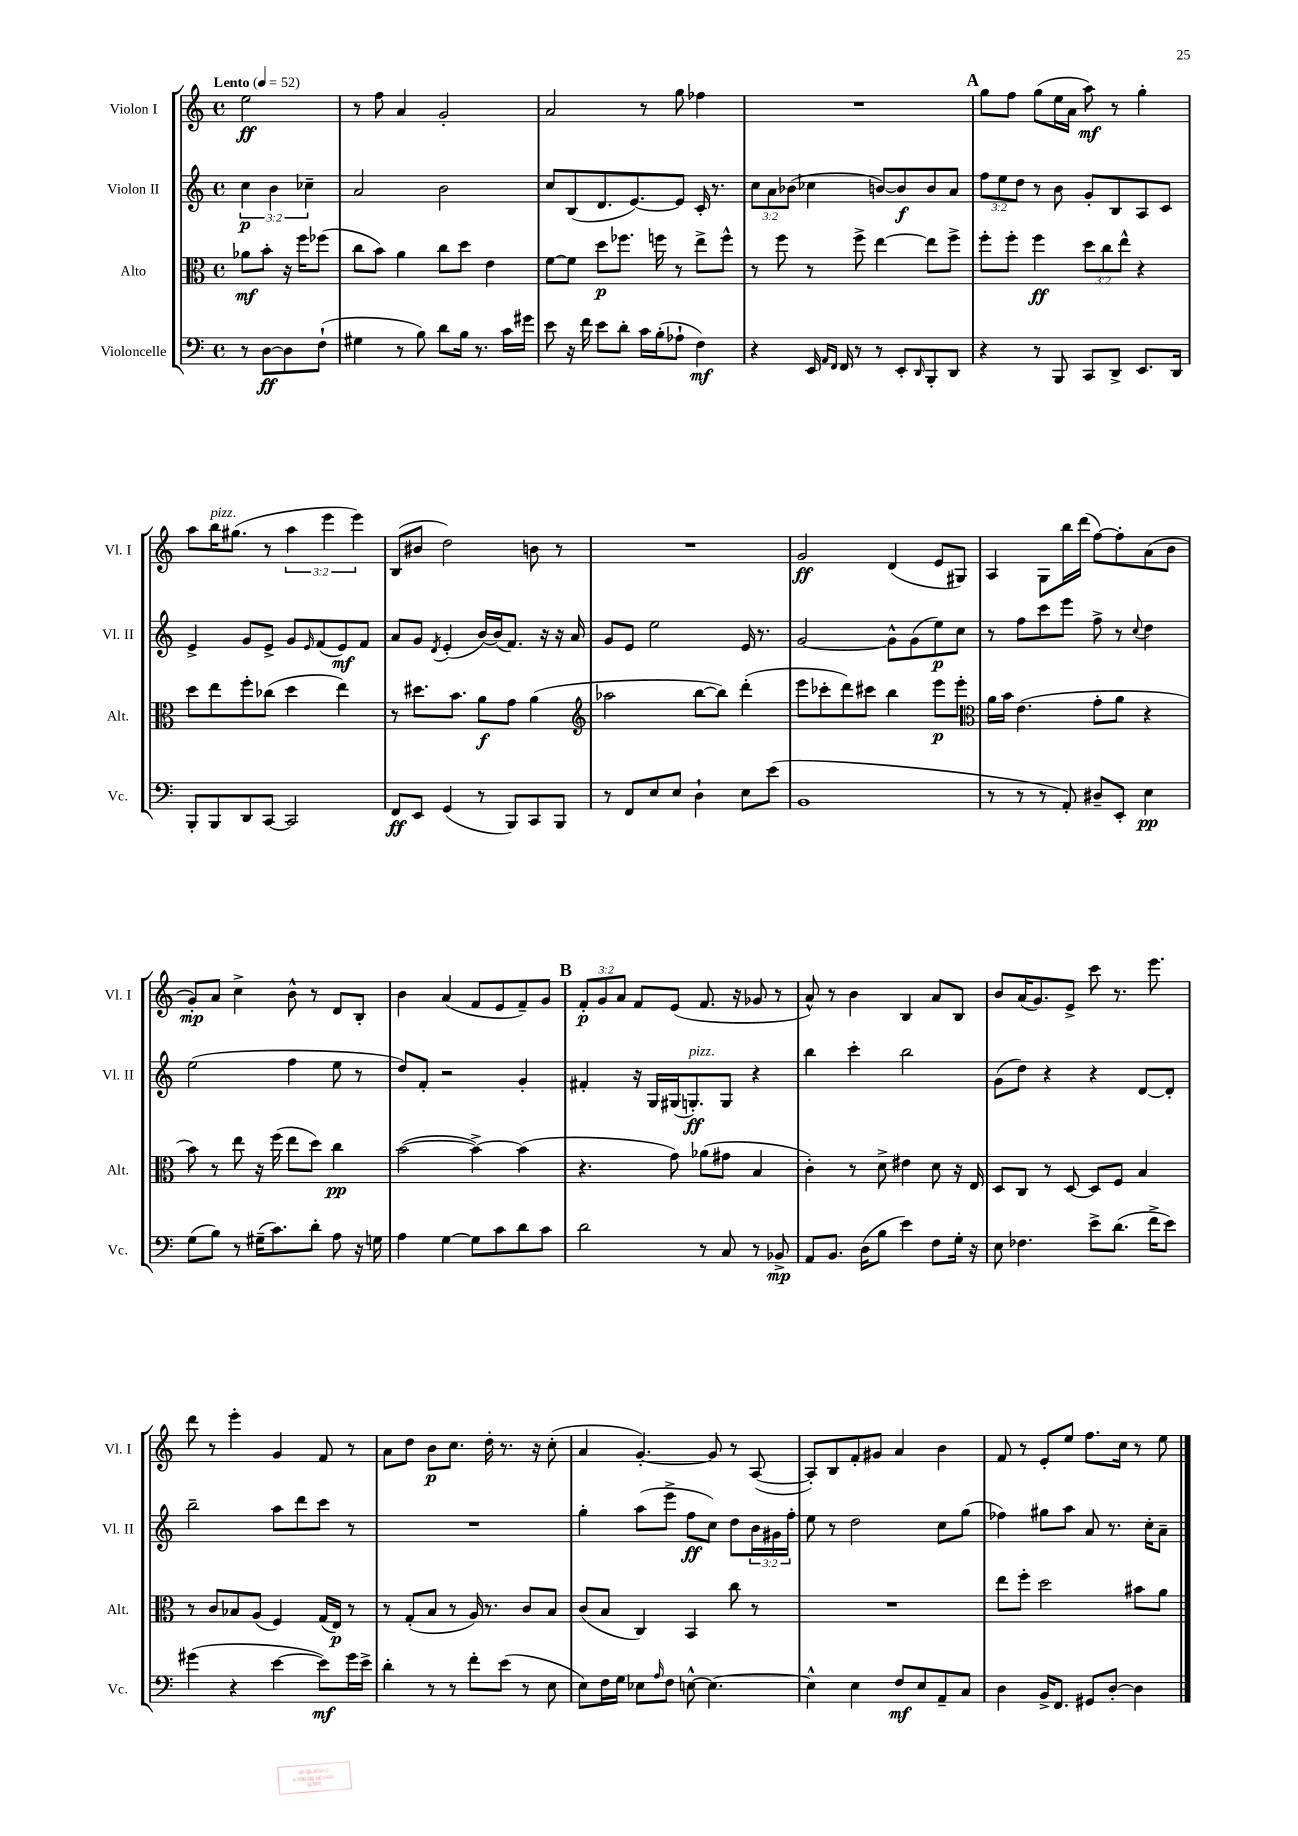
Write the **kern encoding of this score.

**kern	**kern	**kern	**kern
*staff4	*staff3	*staff2	*staff1
*clefF4	*clefC3	*clefG2	*clefG2
*k[]	*k[]	*k[]	*k[]
*M4/4	*M4/4	*M4/4	*M4/4
*met(c)	*met(c)	*met(c)	*met(c)
*MM52	*MM52	*MM52	*MM52
8r	8a-\L	6cc\	2ee\
[8D\L	8b'\J	.	.
.	.	6b\	.
8D\]	16r	.	.
.	16ff\LK	.	.
.	.	6cc-~\	.
(8F`\J	(8ff-\J	.	.
=	=	=	=
4G#\	8cc\L	2a/	8r
.	8b\J)	.	8ff\
8r	4a\	.	4a/
8B\)	.	.	.
8d\L	8cc\L	2b\	2g'/
16B\Jk	8dd\J	.	.
8.r	.	.	.
.	4e\	.	.
16c\LL	.	.	.
16g#\JJ	.	.	.
=	=	=	=
8e\	[8f\L	8cc/L	2a/
16r	8f\]J	(8B/	.
16f\	.	.	.
8e\L	8dd\L	8.d/	.
8d'\J	8.ff-\J	.	.
.	.	[8.e/)	.
16c\LL	.	.	8r
(16B'\J	16ff\	.	.
8A-`\J	8r	8e/]J	8gg\
4F\)	8ee^\L	16c'/	4ff-\
.	.	8.r	.
.	8ff^^\J	.	.
=	=	=	=
4r	8r	12cc\L	1r
.	.	12a\	.
.	8ff\	.	.
.	.	(12b-\J	.
16EE/	8r	4cc-\	.
16qqAA/LL	.	.	.
16qqFF/JJ	.	.	.
16FF/	.	.	.
8r	8ff^\	.	.
8r	[4ee\	[8b/L)	.
8EE'/L	.	8b/]	.
16qqDD/	.	.	.
8BBB'/	8ee\]L	8b/	.
8DD/J	8ff^\J	8a/J	.
=	=	=	=
4r	8ff'\L	12ff\L	8gg\L
.	.	12ee\	.
.	8ff'\J	.	8ff\J
.	.	12dd\J	.
8r	4ff\	8r	(8gg\L
8BBB/	.	8b\	16ee\L
.	.	.	16a\JJ
8CC/L	12dd\L	8g'/L	8aa\)
.	12cc\	.	.
8DD^/J	.	8B/	8r
.	12ee^^\J	.	.
8.EE/L	4r	8A/	4gg'\
.	.	8c/J	.
16DD/Jk	.	.	.
=	=	=	=
8BBB'/L	8dd\L	4e^/	8aa\L
8BBB/	8ee\	.	16bb\K
.	.	.	(8.gg#\J
8DD/	8ff'\	8g/L	.
[8CC/J	(8cc-\J	8e^/J	8r
2CC/]	4dd\	8g/L	6aa\
.	.	16qqe/	.
.	.	(8f/	.
.	.	.	6eee\
.	4ee\)	8e/)	.
.	.	.	6eee\)
.	.	8f/J	.
=	=	=	=
8FF/L	8r	8a/L	(8B/L
8EE/J	8.dd#\L	8g/J	8b#/J
.	.	8qd/	.
(4GG/	.	(4e'/	2dd\)
.	8.b\J	.	.
8r	8a\L	[16b/LL)	.
.	.	(16b/]J	.
8BBB/L)	8g\J	8.f/J)	.
8CC/	(4a\	.	8b\
.	.	16r	.
8BBB/J	.	16r	8r
.	.	16a/	.
=	=	=	=
*	*clefG2	*	*
8r	2aa-\	8g/L	1r
8FF/L	.	8e/J	.
8E/	.	2ee\	.
8E/J	.	.	.
4D`\	[8bb\L	.	.
.	8bb\]J)	.	.
8E\L	(4ddd'\	16e/	.
.	.	8.r	.
(8e\J	.	.	.
=	=	=	=
1BB	8eee\L	[2g/	2g/
.	8ccc-'\	.	.
.	8ddd\)	.	.
.	8ccc#\J	.	.
.	4bb\	8g^^\]L	(4d/
.	.	(8g\	.
.	8eee\L	8ee\)	8e/L
.	8eee'\J	8cc\J	8G#/J)
=	=	=	=
*	*clefC3	*	*
8r	16a\LL	8r	4A/
.	16b\JJ	.	.
8r	(4.e\	8ff\L	.
8r	.	8ccc\	8G\L
8AA'/)	.	8eee\J	16bb\L
.	.	.	(16ddd\JJ
8D#~/L	8g'\L	8ff^\	[8ff\L)
8EE'/J	8a\J	8r	8ff'\]
.	.	8qqcc/	.
4E\	4r	4dd\	(8a\
.	.	.	8b\J
=	=	=	=
(8G\L	8b\)	(2ee\	8g'/L)
8B\J)	8r	.	8a/J
8r	8ee\	.	4cc^\
(16G#~\LK	16r	.	.
8.c\)	(16ff\	.	.
.	8ee\L	4ff\	8b^^\
8d'\J	8dd\J)	.	8r
8A\	4cc\	8ee\	8d/L
16r	.	8r	8B'/J
16G\	.	.	.
=	=	=	=
4A\	([2b\	8dd/L)	4b\
.	.	8f'/J	.
[4G\	.	2r	(4a/
8G\]L	4b^\_)	.	8f/L
8c\	.	.	8e/
8d\	(4b\]	4g'/	8f~/)
8c\J	.	.	8g/J
=	=	=	=
2d\	4.r	4f#'/	12f'/L
.	.	.	12g/
.	.	.	12a/J
.	.	16r	8f/L
.	.	16G/LL	.
.	8g\)	(16G#/J	(8e/J
.	.	8.G'/)	.
8r	(8a-\L	.	8.f/
8C/	8g#\J	8G/J	.
.	.	.	16r
8r	4B/	4r	8g-/
8BB-^/	.	.	8r
=	=	=	=
8AA/L	4c'\)	4bb\	8a^^/)
8.BB/J	.	.	8r
.	8r	4ccc'\	4b\
(16D\LK	.	.	.
8B\J	8d^\	.	.
4e\)	4e#\	2bb\	4B/
8F\L	8d\	.	8a/L
16G'\Jk	16r	.	8B/J
16r	16E/	.	.
=	=	=	=
8E\	8D/L	(8g\L	8b/L
4.F-\	8C/J	8dd\J)	(16a/K
.	.	.	8.g/)
.	8r	4r	.
.	[8D/	.	8e^/J
8e^\L	8D/]L	4r	8ccc\
(8.d\J	8F/J	.	8.r
.	4B/	[8d/L	.
16f^\LK	.	.	8.eee\
8e\J)	.	8d'/]J	.
=	=	=	=
(4g#\	8r	2bb~\	8ddd\
.	8c/L	.	8r
4r	8B-/	.	4eee'\
.	(8A/J	.	.
[4e\	4F/)	8aa\L	4g/
.	.	8ddd\	.
8e\]L)	(16G/LL	8ccc\J	8f/
.	16E/JJ)	.	.
16g#\L	8r	8r	8r
16e^\JJ	.	.	.
=	=	=	=
4d'\	8r	1r	8a\L
.	(8G'/L	.	8dd\J
8r	8B/J	.	8b\L
8r	8r	.	8.cc\J
8f'\L	16A/)	.	.
.	8.r	.	16dd'\
(8e\J	.	.	8.r
8r	8c/L	.	.
.	.	.	16r
8E\	8B/J	.	(8cc'\
=	=	=	=
8E\L)	(8c/L	4gg'\	4a/
16F\L	8B/J	.	.
16G\JJ	.	.	.
8E-\L	4C/)	(8aa\L	[4.g'/)
16qqA/	.	.	.
8F\J	.	8eee^\J	.
[8E^^\	4BB/	8ff\L	.
4.E\_	.	8cc\J)	8g/]
.	8cc\	8dd\L	8r
.	8r	24b\L	([8A/
.	.	24g#\	.
.	.	24ff'\JJ	.
=	=	=	=
4E^^\]	1r	8ee\	8A'/]L)
.	.	8r	8B/
4E\	.	2dd\	8f'/
.	.	.	8g#/J
8F/L	.	.	4a/
8E/	.	.	.
8AA~/	.	8cc\L	4b\
8C/J	.	(8gg\J	.
=	=	=	=
4D\	8ee\L	4ff-\)	8f/
.	8ff'\J	.	8r
16BB^/LK	2dd\	8gg#\L	8e'/L
8.FF/J	.	.	.
.	.	8aa\J	8ee/J
8GG#/L	.	8a/	8.ff\L
[8D'/J	.	8.r	.
.	.	.	16cc\Jk
4D\]	8b#\L	.	8r
.	.	16cc'\LK	.
.	8a\J	8a~\J	8ee\
==	==	==	==
*-	*-	*-	*-
